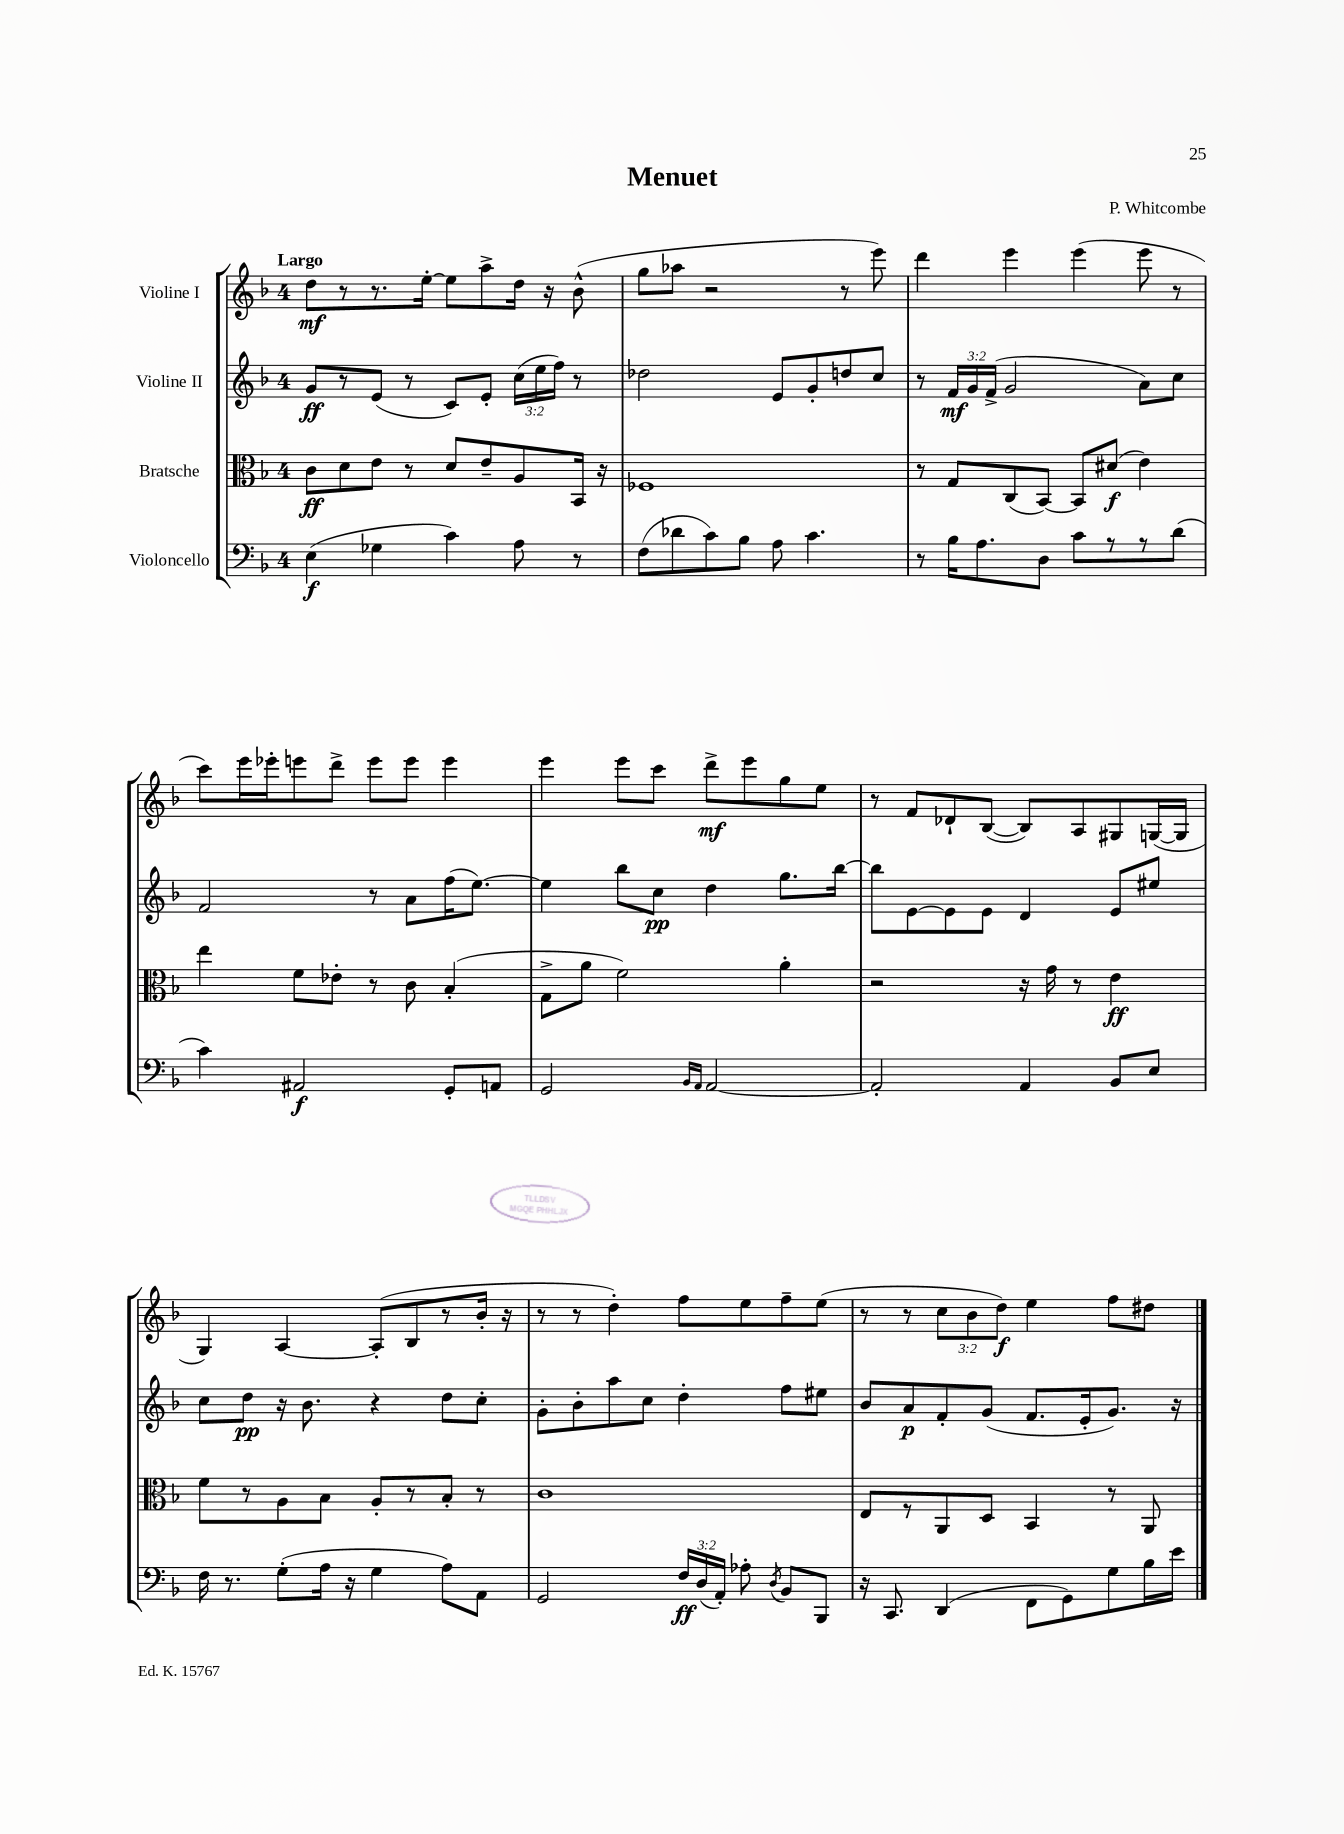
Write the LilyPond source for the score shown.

\header { title = "Menuet" composer = "P. Whitcombe" }
<<
\new StaffGroup <<
\new Staff = "s0" \with { instrumentName = "Violine I" } {
    \clef treble \key f \major \once \override Staff.TimeSignature.style = #'single-digit \time 4/4 \override Staff.TupletNumber.text = #tuplet-number::calc-fraction-text \tempo "Largo"
    \autoBeamOff d''8[\mf r8 r8. e''16]~-. e''8[ a''8-> d''16] r16 bes'8-^( |
    g''8[ aes''8] r2 r8 e'''8) |
    d'''4 e'''4 e'''4( e'''8 r8 |
    c'''8[) e'''16 ees'''16-. e'''8 d'''8]-> e'''8[ e'''8] e'''4 |
    e'''4 e'''8[ c'''8] d'''8[->\mf e'''8 g''8 e''8] |
    r8 f'8[ des'8-! bes8]~( bes8[) a8 gis8 g16~( g16] |
    g4) a4~ a8[-.( bes8 r8 bes'16]-. r16 |
    r8 r8 d''4-.) f''8[ e''8 f''8-- e''8]( |
    r8 r8 \tuplet 3/2 { c''8[ bes'8 d''8]\f) } e''4 f''8[ dis''8] \bar "|." |
}
\new Staff = "s1" \with { instrumentName = "Violine II" } {
    \clef treble \key f \major \once \override Staff.TimeSignature.style = #'single-digit \time 4/4 \override Staff.TupletNumber.text = #tuplet-number::calc-fraction-text
    \autoBeamOff g'8[\ff r8 e'8]( r8 c'8[) e'8]-. \tuplet 3/2 { c''16[( e''16 f''16]) } r8 |
    des''2 e'8[ g'8-. d''8 c''8] |
    r8 \tuplet 3/2 { f'16[\mf g'16 f'16]->( } g'2 a'8[) c''8] |
    f'2 r8 a'8[ f''16( e''8.]~) |
    e''4 bes''8[ c''8]\pp d''4 g''8.[ bes''16]~ |
    bes''8[ e'8~ e'8 e'8] d'4 e'8[ eis''8] |
    c''8[ d''8]\pp r16 bes'8. r4 d''8[ c''8]-. |
    g'8[-. bes'8-. a''8 c''8] d''4-. f''8[ eis''8] |
    bes'8[ a'8\p f'8-. g'8]( f'8.[ e'16-. g'8.]) r16 \bar "|." |
}
\new Staff = "s2" \with { instrumentName = "Bratsche" } {
    \clef alto \key f \major \once \override Staff.TimeSignature.style = #'single-digit \time 4/4
    \autoBeamOff c'8[\ff d'8 e'8] r8 d'8[ e'8-- a8 bes,16] r16 |
    fes1 |
    r8 g8[ c8( bes,8]~) bes,8[ dis'8]\f( e'4) |
    e''4 f'8[ ees'8]-. r8 c'8 bes4-.( |
    g8[-> a'8] f'2) a'4-. |
    r2 r16 g'16 r8 e'4\ff |
    f'8[ r8 a8 bes8] a8[-. r8 bes8]-. r8 |
    c'1 |
    e8[ r8 a,8 d8] bes,4 r8 a,8 \bar "|." |
}
\new Staff = "s3" \with { instrumentName = "Violoncello" } {
    \clef bass \key f \major \once \override Staff.TimeSignature.style = #'single-digit \time 4/4 \override Staff.TupletNumber.text = #tuplet-number::calc-fraction-text
    \autoBeamOff e4\f( ges4 c'4) a8 r8 |
    f8[( des'8 c'8) bes8] a8 c'4. |
    r8 bes16[ a8. d8] c'8[ r8 r8 d'8]( |
    c'4) ais,2\f g,8[-. a,8] |
    g,2 \grace { bes,16[ a,16] } a,2~ |
    a,2-. a,4 bes,8[ e8] |
    f16 r8. g8[-.( a16] r16 g4 a8[) a,8] |
    g,2 \tuplet 3/2 { f16[\ff d16( a,16]-.) } aes8-. \acciaccatura { d8 } bes,8[ bes,,8] |
    r16 c,8. d,4( f,8[ g,8) g8 bes16 e'16] \bar "|." |
}
>>
>>
\layout { \context { \Score \remove "Bar_number_engraver" } }
